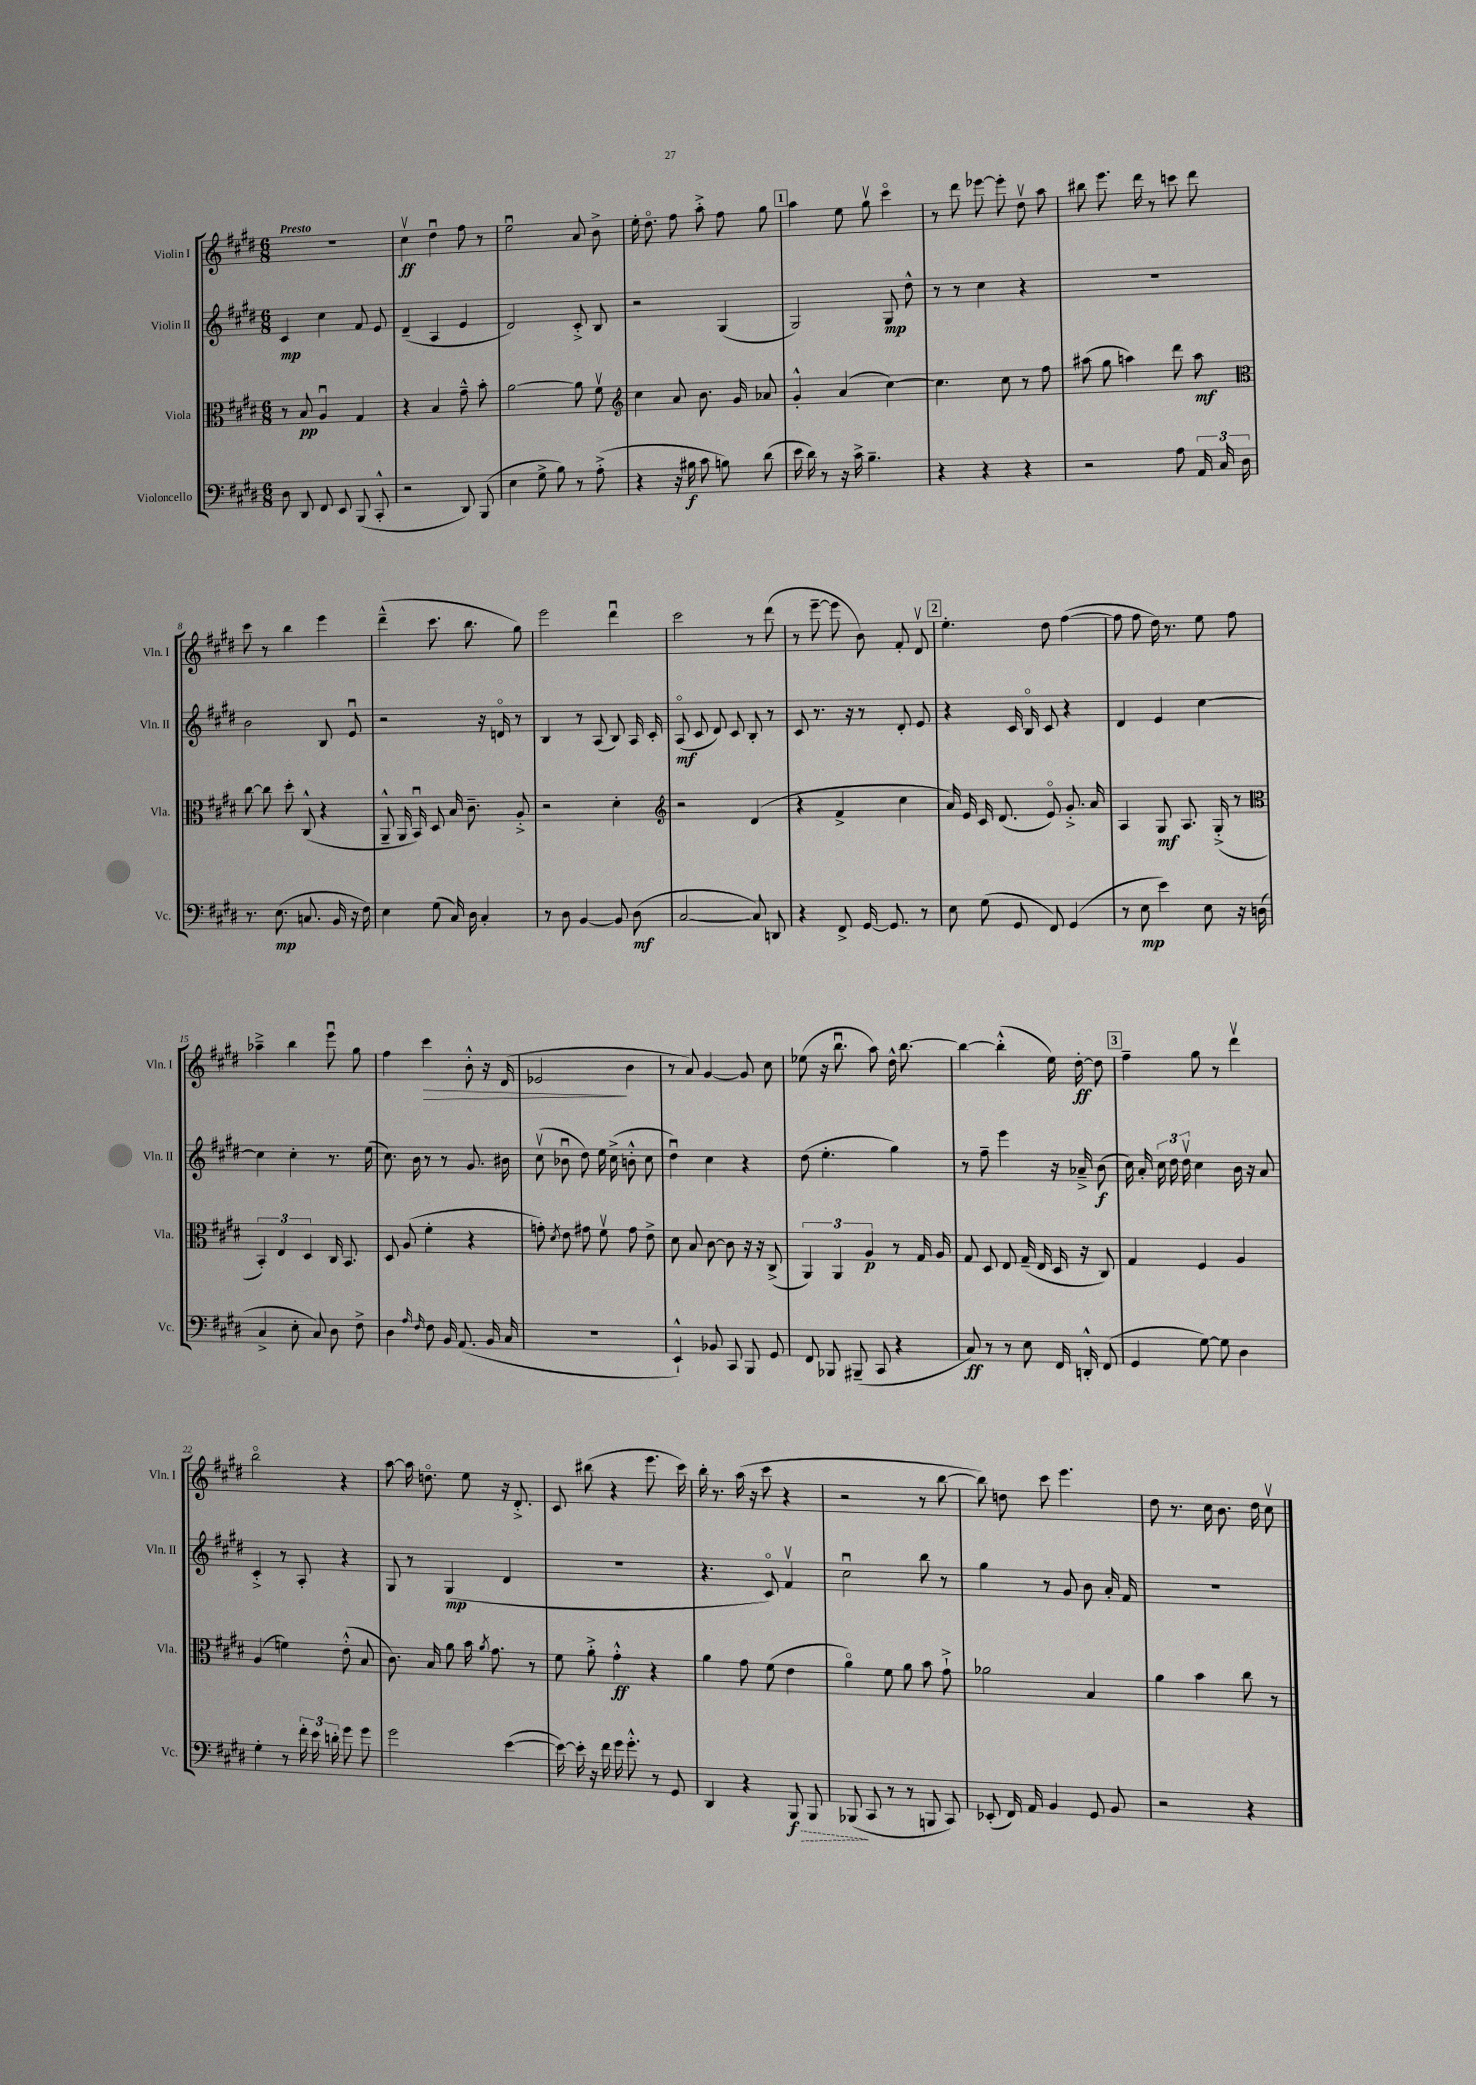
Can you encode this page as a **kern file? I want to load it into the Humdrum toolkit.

**kern	**dynam	**kern	**dynam	**kern	**dynam	**kern	**dynam
*part4	*part4	*part3	*part3	*part2	*part2	*part1	*part1
*staff4	*staff4	*staff3	*staff3	*staff2	*staff2	*staff1	*staff1
*I"Violoncello	*	*I"Viola	*	*I"Violin II	*	*I"Violin I	*
*I'Vc.	*	*I'Vla.	*	*I'Vln. II	*	*I'Vln. I	*
*clefF4	*	*clefC3	*	*clefG2	*	*clefG2	*
*k[f#c#g#d#]	*	*k[f#c#g#d#]	*	*k[f#c#g#d#]	*	*k[f#c#g#d#]	*
*M6/8	*	*M6/8	*	*M6/8	*	*M6/8	*
=1	=1	=1	=1	=1	=1	=1	=1
!	!	!	!	!	!	!LO:TX:a:B:t=Presto	!
8D#\	.	8r	.	4c#/	mp	2.r	.
8DD#/	.	8B/	pp	.	.	.	.
8FF#/	.	4Au/	.	4cc#\	.	.	.
8EE/	.	.	.	.	.	.	.
(8BBB/	.	4G#/	.	8f#/	.	.	.
8CC#'^^/	.	.	.	8e/	.	.	.
=2	=2	=2	=2	=2	=2	=2	=2
2r	.	4r	.	(4d#~/	.	4cc#v\	ff
.	.	4B/	.	4A/	.	4dd#u\	.
8DD#/)	.	8g#~^^\	.	4e/	.	8ff#\	.
(8BBB/	.	8b'\	.	.	.	8r	.
=3	=3	=3	=3	=3	=3	=3	=3
4E\	.	[2a\	.	2d#/)	.	2eeu\	.
8G#^\	.	.	.	.	.	.	.
8B\)	.	.	.	.	.	.	.
8r	.	8a\]	.	8c#'^/	.	8a/	.
(8A'^\	.	8f#v\	.	8B/	.	8b^\	.
=4	=4	=4	=4	=4	=4	=4	=4
*	*	*clefG2	*	*	*	*	*
4r	.	4cc#\	.	2r	.	16ee'\	.
.	.	.	.	.	.	8.dd#\	.
16r	.	8a/	.	.	.	8ff#\	.
16B#X\	f	.	.	.	.	.	.
8c#\	.	8.b\	.	.	.	8aa'^\	.
8Bn\)	.	.	.	(4G#/	.	8ff#\	.
.	.	16g#/	.	.	.	.	.
(8d#\	.	8a-X/	.	.	.	8gg#\	.
!!LO:REH:place=s1:t=1
=5	=5	=5	=5	=5	=5	=5	=5
16e\	.	4g#'^^/	.	2G#/)	.	4aa\	.
16d#\)	.	.	.	.	.	.	.
8r	.	.	.	.	.	.	.
16r	.	(4a/	.	.	.	8ee\	.
16c#^\	.	.	.	.	.	.	.
4.B~\	.	.	.	.	.	8gg#v\	.
.	.	[4cc#\)	.	8G#/	mp	4ccc#\	.
.	.	.	.	8dd#^^\	.	.	.
=6	=6	=6	=6	=6	=6	=6	=6
4r	.	4.cc#\]	.	8r	.	8r	.
.	.	.	.	8r	.	8ddd#\	.
4r	.	.	.	4cc#\	.	[8eee-X\	.
.	.	8cc#\	.	.	.	8eee-'\]	.
4r	.	8r	.	4r	.	8dd#v\	.
.	.	8ff#\	.	.	.	8aa\	.
=7	=7	=7	=7	=7	=7	=7	=7
2r	.	(8aa#X\	.	2.r	.	8bb#X\	.
.	.	8gg#\	.	.	.	8.eee\	.
.	.	4aan\)	.	.	.	.	.
.	.	.	.	.	.	16ddd#\	.
.	.	.	.	.	.	8r	.
8A\	.	8ddd#\	.	.	.	8cccn\	.
24AA/	.	8aa\	mf	.	.	8ddd#\	.
24C#/	.	.	.	.	.	.	.
24D#\	.	.	.	.	.	.	.
!!LO:LB:g=z
=8	=8	=8	=8	=8	=8	=8	=8
*	*	*clefC3	*	*	*	*	*
8.r	.	[8cc#\	.	2b\	.	8ccc#\	.
.	.	8cc#\]	.	.	.	8r	.
(8.E\	mp	.	.	.	.	.	.
.	.	8dd#'\	.	.	.	4bb\	.
8.Cn/	.	(8C#^^/	.	.	.	.	.
.	.	4r	.	8B/	.	4eee\	.
16BB/	.	.	.	.	.	.	.
16r	.	.	.	8eu/	.	.	.
16F#\)	.	.	.	.	.	.	.
=9	=9	=9	=9	=9	=9	=9	=9
4E\	.	8AA~^^/	.	2r	.	(4ddd#~^^\	.
.	.	16AA/	.	.	.	.	.
.	.	16BBu/)	.	.	.	.	.
(8G#\	.	8D#/	.	.	.	8.ccc#\	.
16C#/)	.	16B/	.	.	.	.	.
16D#\	.	8.c#~\	.	.	.	8.bb\	.
4C#'/	.	.	.	16r	.	.	.
.	.	.	.	16dn/	.	.	.
.	.	8A'^/	.	8r	.	8gg#\)	.
=10	=10	=10	=10	=10	=10	=10	=10
8r	.	2r	.	4B/	.	2eee\	.
8D#\	.	.	.	.	.	.	.
[4BB/	.	.	.	8r	.	.	.
.	.	.	.	(8A/	.	.	.
8BB/]	.	4d#'\	.	8B/)	.	4ddd#u\	.
(8D#\	mf	.	.	16A/	.	.	.
.	.	.	.	16c#'/	.	.	.
=11	=11	=11	=11	=11	=11	=11	=11
*	*	*clefG2	*	*	*	*	*
[2C#/	.	2r	.	(8A/	mf	2ccc#\	.
.	.	.	.	8c#/	.	.	.
.	.	.	.	8d#/)	.	.	.
.	.	.	.	8c#/	.	.	.
8C#/])	.	(4d#/	.	8B'/	.	8r	.
8DDn/	.	.	.	8r	.	(8ddd#\	.
=12	=12	=12	=12	=12	=12	=12	=12
4r	.	4r	.	8c#/	.	8r	.
.	.	.	.	8.r	.	[8eee~\	.
8FF#^/	.	4f#^/	.	.	.	8eee\]	.
.	.	.	.	16r	.	.	.
[16GG#/	.	.	.	8r	.	8b\)	.
8.GG#/]	.	.	.	.	.	.	.
.	.	4cc#\	.	8d#'/	.	8f#'/	.
8r	.	.	.	8e/	.	8d#v/	.
!!LO:REH:place=s1:t=2
=13	=13	=13	=13	=13	=13	=13	=13
8E\	.	16a/)	.	4r	.	4.ee'\	.
.	.	16e/	.	.	.	.	.
(8G#\	.	16c#/	.	.	.	.	.
.	.	(8.d#/	.	.	.	.	.
8GG#/	.	.	.	16c#/	.	.	.
.	.	.	.	16B/	.	.	.
8FF#/)	.	8e/)	.	8c#/	.	8dd#\	.
(4GG#/	.	8.g#'^/	.	4r	.	([4ff#\	.
.	.	16a/	.	.	.	.	.
=14	=14	=14	=14	=14	=14	=14	=14
8r	.	4A/	.	4d#/	.	8ff#\]	.
8E\	mp	.	.	.	.	8ff#\	.
4e\)	.	8G#/	mf	4e/	.	16dd#\)	.
.	.	.	.	.	.	8.r	.
.	.	8.A/	.	.	.	.	.
8E\	.	.	.	[4cc#\	.	8ee\	.
.	.	(16G#'^/	.	.	.	.	.
16r	.	8r	.	.	.	8ff#\	.
(16Dn\	.	.	.	.	.	.	.
!!LO:LB:g=z
=15	=15	=15	=15	=15	=15	=15	=15
*	*	*clefC3	*	*	*	*	*
4C#^/	.	6BB'/)	.	4cc#\]	.	4aa-X~^\	.
.	.	6E/	.	.	.	.	.
8E'\	.	.	.	4cc#'\	.	4bb\	.
.	.	6D#/	.	.	.	.	.
8C#/)	.	.	.	.	.	.	.
8D#\	.	16C#/	.	8.r	.	8eeeu\	.
.	.	8.BB/	.	.	.	.	.
8F#^\	.	.	.	.	.	8gg#\	.
.	.	.	.	(16ee\	.	.	.
=16	=16	=16	=16	=16	=16	=16	=16
4D#\	.	8D#/	.	8.cc#\)	.	4ff#\	.
.	.	(8A/	.	.	.	.	.
.	.	.	.	16b\	.	.	.
16qqA/	.	.	.	.	.	.	.
16qqF#/	.	.	.	.	.	.	.
!	!	!	!	!	!	!	!LO:HP:b
8F#\	.	4f#'\	.	8r	.	4ccc#\	>
16BB/	.	.	.	8r	.	.	.
(8.AA/	.	.	.	.	.	.	.
.	.	4r	.	8.g#/	.	8b'^^\	.
16BB/	.	.	.	.	.	16r	.
16C#/	.	.	.	16b#X\	.	(16d#/	.
=17	=17	=17	=17	=17	=17	=17	=17
2.r	.	8gn'\)	.	(8cc#v\	.	2e-X/	.
.	.	8qd#/	.	.	.	.	.
.	.	8e\	.	8b-Xu\	.	.	.
.	.	8g#X\	.	8dd#\)	.	.	.
.	.	8f#v\	.	16ee\	.	.	.
.	.	.	.	(16cc#^\	.	.	.
.	.	8g#\	.	8bn'^^\	.	4b\	]
.	.	8e^\	.	8cc#\	.	.	.
=18	=18	=18	=18	=18	=18	=18	=18
4EE`^^/)	.	8d#\	.	4dd#u\)	.	8r	.
.	.	8B/	.	.	.	8a/)	.
8BB-X/	.	[8c#\	.	4cc#\	.	[4g#/	.
8CC#/	.	8c#\]	.	.	.	.	.
8BBB/	.	16r	.	4r	.	8g#/]	.
.	.	16r	.	.	.	.	.
8GG#/	.	(8C#^/	.	.	.	8cc#\	.
=19	=19	=19	=19	=19	=19	=19	=19
8FF#/	.	6AA/)	.	(8dd#\	.	(8ee-X\	.
8BBB-X/	.	.	.	4.ee'\	.	16r	.
.	.	6AA/	.	.	.	.	.
.	.	.	.	.	.	8.bbu\	.
(8BBB#X~/	.	.	.	.	.	.	.
.	.	6A/	p	.	.	.	.
8CC#/	.	.	.	.	.	8aa\)	.
4r	.	8r	.	4gg#\)	.	16dd#^^\	.
.	.	.	.	.	.	[8.bb\	.
.	.	16G#/	.	.	.	.	.
.	.	16A/	.	.	.	.	.
=20	=20	=20	=20	=20	=20	=20	=20
8C#/)	ff	8G#/	.	8r	.	4bb\_	.
8r	.	8D#/	.	8ff#~\	.	.	.
8r	.	8E/	.	4eee\	.	(4bb'^^\]	.
8E\	.	(16G#~/	.	.	.	.	.
.	.	16E/	.	.	.	.	.
16FF#/	.	16D#/	.	16r	.	16ee\)	.
16DDn'^^/	.	16r	.	16a-X~^/	.	[16dd#'\	ff
(8FF#/	.	8C#/)	.	(8b\	f	8dd#\]	.
!!LO:REH:place=s1:t=3
=21	=21	=21	=21	=21	=21	=21	=21
4GG#/	.	4G#/	.	16cc#\)	.	4ff#~\	.
.	.	.	.	16a'/	.	.	.
.	.	.	.	24cc#\	.	.	.
.	.	.	.	24dd#\	.	.	.
.	.	.	.	24dd#v\	.	.	.
[8G#\)	.	4F#/	.	4cc#\	.	8gg#\	.
8G#\]	.	.	.	.	.	8r	.
4D#\	.	4A/	.	16b\	.	4ddd#v\	.
.	.	.	.	16r	.	.	.
.	.	.	.	8a/	.	.	.
!!LO:LB:g=z
=22	=22	=22	=22	=22	=22	=22	=22
4G#'\	.	(4A/	.	4c#'^/	.	2bb\	.
8r	.	4fn\)	.	8r	.	.	.
24f#'\	.	.	.	8A'/	.	.	.
24e\	.	.	.	.	.	.	.
24dn'\	.	.	.	.	.	.	.
8g#\	.	(8e'^^\	.	4r	.	4r	.
8g#\	.	8B/	.	.	.	.	.
=23	=23	=23	=23	=23	=23	=23	=23
2g#\	.	8.c#\)	.	8G#/	.	[8aa\	.
.	.	.	.	8r	.	16aa\]	.
.	.	16B/	.	.	.	8.ddn\	.
.	.	8a\	.	(4G#/	mp	.	.
.	.	16b\	.	.	.	8ee\	.
.	.	8qa/	.	.	.	.	.
.	.	8.g#\	.	.	.	.	.
([4e\	.	.	.	4d#/	.	16r	.
.	.	.	.	.	.	8.d#'^/	.
.	.	8r	.	.	.	.	.
=24	=24	=24	=24	=24	=24	=24	=24
16e\_)	.	8f#\	.	2.r	.	8c#/	.
16e'\]	.	.	.	.	.	.	.
16r	.	8a'^\	.	.	.	(8bb#X\	.
16f#\	.	.	.	.	.	.	.
16g#\	.	4g#'^^\	ff	.	.	4r	.
8.g#'^^\	.	.	.	.	.	.	.
8r	.	4r	.	.	.	8.eee\	.
8GG#/	.	.	.	.	.	.	.
.	.	.	.	.	.	16ccc#\)	.
=25	=25	=25	=25	=25	=25	=25	=25
4DD#/	.	4a\	.	4.r	.	16bb'\	.
.	.	.	.	.	.	8.r	.
4r	.	8g#\	.	.	.	(16aa\	.
.	.	.	.	.	.	16r	.
.	.	(8f#\	.	8c#/)	.	8ccc#\	.
!	!LO:HP:b	!	!	!	!	!	!
8BBB/	> f	4e\	.	4f#v/	.	4r	.
8BBB/	.	.	.	.	.	.	.
=26	=26	=26	=26	=26	=26	=26	=26
(8BBB-X/	.	4a\)	.	2cc#u\	.	2r	.
8CC#/	]	.	.	.	.	.	.
8r	.	8f#\	.	.	.	.	.
8r	.	8a\	.	.	.	.	.
8BBBn/	.	8b\	.	8bb\	.	8r	.
8CC#/)	.	8g#`^\	.	8r	.	[8bb\	.
=27	=27	=27	=27	=27	=27	=27	=27
(8EE-X'/	.	2a-X\	.	4gg#\	.	8bb\])	.
16FF#/)	.	.	.	.	.	8ddn\	.
16AA/	.	.	.	.	.	.	.
4BB/	.	.	.	8r	.	8ccc#\	.
.	.	.	.	8g#/	.	4.eee\	.
8GG#/	.	4B/	.	8b\	.	.	.
8BB/	.	.	.	16a'/	.	.	.
.	.	.	.	16f#/	.	.	.
=28	=28	=28	=28	=28	=28	=28	=28
2r	.	4a\	.	2.r	.	8dd#\	.
.	.	.	.	.	.	8.r	.
.	.	4b\	.	.	.	.	.
.	.	.	.	.	.	16cc#\	.
.	.	.	.	.	.	8.b\	.
4r	.	8cc#\	.	.	.	.	.
.	.	.	.	.	.	16dd#\	.
.	.	8r	.	.	.	8cc#v\	.
==	==	==	==	==	==	==	==
*-	*-	*-	*-	*-	*-	*-	*-
